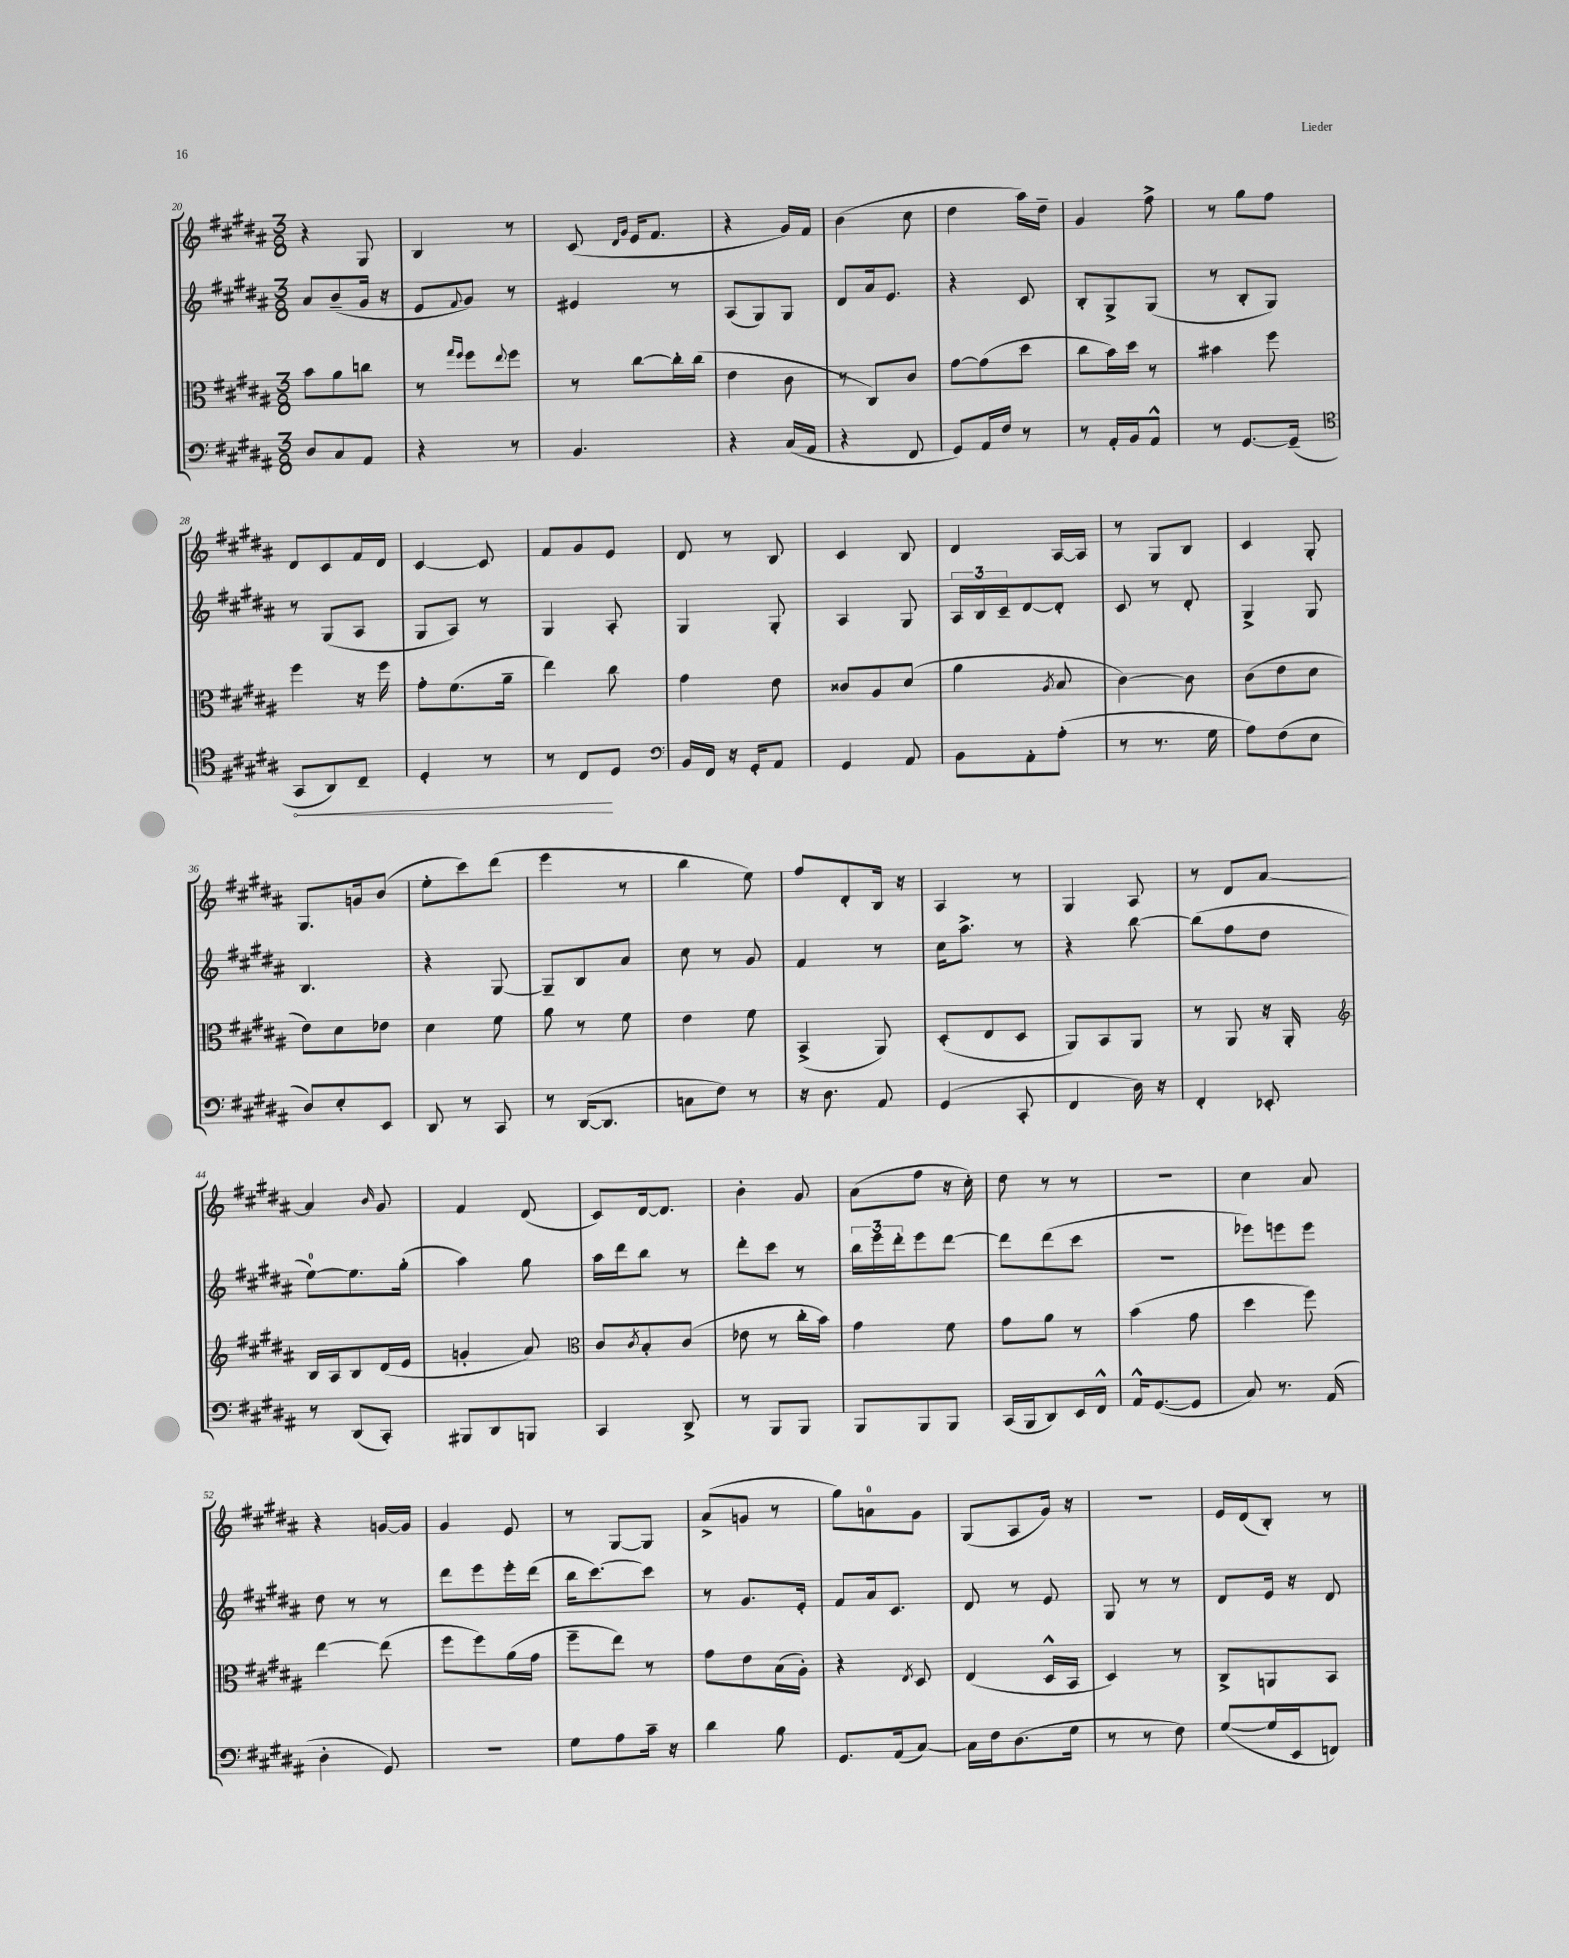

**kern	**kern	**kern	**kern
*staff4	*staff3	*staff2	*staff1
*clefF4	*clefC3	*clefG2	*clefG2
*k[f#c#g#d#a#]	*k[f#c#g#d#a#]	*k[f#c#g#d#a#]	*k[f#c#g#d#a#]
*M3/8	*M3/8	*M3/8	*M3/8
8D#	8b	8a#	4r
8C#	8a#	(8b~	.
8AA#	8cc	16g#	8G#
.	.	16r	.
=	=	=	=
4r	8r	8e	4B
.	16qqgg#	.	.
.	16qqff#	8qqf#	.
.	8ff#	8g#)	.
.	8qqee	.	.
8r	8ff#	8r	8r
=	=	=	=
4.BB	8r	4e#	(8c#
.	.	.	16qqd#
.	.	.	16qqg#
.	[8cc#	.	16e
.	.	.	8.f#
.	16cc#']	8r	.
.	(16cc#	.	.
=	=	=	=
4r	4e	(8A#	4r
.	.	8G#)	.
(16C#	8c#	8G#	16g#)
16AA#	.	.	16f#
=	=	=	=
4r	8r	8d#	(4b
.	8C#)	16a#	.
.	.	8.e	.
8FF#	8c#	.	8cc#
=	=	=	=
8GG#)	[8g#	4r	4dd#
16AA#	(8g#]	.	.
16F#	.	.	.
8r	8dd#	8c#	16aa#)
.	.	.	16dd#~
=	=	=	=
8r	8cc#	8B'	4g#
16AA#'	16b)	8G#^	.
16BB	16dd#	.	.
8AA#^^	8r	(8G#	8ff#^
=	=	=	=
8r	4b#	8r	8r
[8.GG#	.	8B'	8gg#
.	8ff#	8G#)	8ff#
(16GG#~]	.	.	.
=	=	=	=
*clefC4	*	*	*
8GG#	4ff#	8r	8d#
8AA#)	.	(8G#	8c#
8C#~	16r	8A#	16f#
.	16ff#	.	16d#
=	=	=	=
4D#'	8g#'	8G#	[4c#
.	(8.f#	8A#)	.
8r	.	8r	8c#]
.	16a#~	.	.
=	=	=	=
8r	4ee)	4G#	8f#
8C#	.	.	8g#
8D#	8cc#	8A#'	8e
=	=	=	=
*clefF4	*	*	*
16BB	4g#	4G#	8d#
16FF#	.	.	.
16r	.	.	8r
16GG#'	.	.	.
8AA#	8e	8G#'	8B
=	=	=	=
4GG#	8c##	4A#	4c#
.	8A#	.	.
8AA#	(8d#	8G#	8B
=	=	=	=
8BB	4a#	24A#	4d#
.	.	24B	.
.	.	24c#~	.
8AA#'	.	[8d#	.
.	8qA#	.	.
(8A#'	8B	8d#']	[16A#
.	.	.	16A#]
=	=	=	=
8r	[4c#)	8c#	8r
8.r	.	8r	8G#
.	8c#]	8d#'	8B
16G#	.	.	.
=	=	=	=
8A#)	(8c#	4G#^	4c#
(8F#	8e	.	.
8E	8d#	8G#	8G#'
=	=	=	=
8D#)	8e)	4.B	8.G#
8E'	8d#	.	.
.	.	.	16g
8EE	8e-	.	(8b
=	=	=	=
8DD#	4d#	4r	8ee'
8r	.	.	8ccc#)
8CC#	8f#	[8G#	(8ddd#
=	=	=	=
8r	8a#	8G#~]	4eee
([16DD#	8r	8B	.
8.DD#]	.	.	.
.	8f#	8a#	8r
=	=	=	=
8C	4e	8cc#	4bb
8F#)	.	8r	.
8r	8f#	8g#	8ee)
=	=	=	=
16r	(4BB^	4f#	8ff#
8.D#	.	.	.
.	.	.	8d#'
8AA#	8AA#)	8r	16B
.	.	.	16r
=	=	=	=
(4GG#	(8D#'	16cc#	4A#
.	.	8.aa#^	.
.	8E	.	.
8CC#'	8D#	8r	8r
=	=	=	=
4FF#	8AA#)	4r	4G#
.	8BB	.	.
16D#)	8AA#	[8bb	8A#
16r	.	.	.
=	=	=	=
4FF#'	8r	(8bb]	8r
.	8AA#	8ff#	8d#
8EE-'	16r	8dd#	[8a#
.	16AA#'	.	.
=	=	=	=
*	*clefG2	*	*
8r	16B	[8ee)	4a#]
.	16A#	.	.
(8DD#	8B	8.ee]	.
.	.	.	16qqb
8CC#')	(16d#	.	8g#
.	16e	(16gg#'	.
=	=	=	=
8BBB#	4g'	4aa#)	4f#
8DD#	.	.	.
8BBB	8a#)	8gg#	(8d#
=	=	=	=
*	*clefC3	*	*
4CC#	8c#	16aa#	8c#)
.	.	16ddd#	.
.	8qc#	.	.
.	8B'	8bb	[16d#
.	.	.	8.d#]
8DD#^	(8c#	8r	.
=	=	=	=
8r	8e-	8ddd#'	4b'
8BBB	8r	8ccc#	.
8BBB	16cc#'	8r	8g#
.	16b)	.	.
=	=	=	=
8BBB	4g#	24bb	(8a#
.	.	24eee	.
.	.	24ddd#'	.
8BBB	.	8eee	8ff#
8BBB	8f#	[8ddd#	16r
.	.	.	16cc#')
=	=	=	=
(16CC#	8g#	8ddd#]	8dd#
16BBB	.	.	.
8DD#)	8a#	(8ddd#	8r
16EE	8r	8ccc#	8r
16FF#^^	.	.	.
=	=	=	=
16AA#^^	(4b	4.r	4.r
([8.GG#	.	.	.
8GG#]	8g#	.	.
=	=	=	=
8C#)	4dd#	8eee-)	4cc#
8.r	.	8eee	.
.	8ff#)	8eee	8a#
(16AA#	.	.	.
=	=	=	=
4D#'	[4ee	8dd#	4r
.	.	8r	.
8GG#)	(8ee]	8r	[16g
.	.	.	16g]
=	=	=	=
4.r	8ff#	8ddd#	4g#
.	8ff#)	8eee	.
.	(16a#	16eee'	8e
.	16g#	(16ddd#	.
=	=	=	=
8G#	8ff#~	16bb	8r
.	.	[8.ccc#)	.
8A#	8ee)	.	[8G#
16c#~	8r	8ccc#]	8G#]
16r	.	.	.
=	=	=	=
4d#	8g#	8r	(8a#^
.	8e	8.g#	8g
8B	(16B	.	8r
.	16A#')	16e'	.
=	=	=	=
8.GG#	4r	8f#	8gg#)
.	.	16a#	8a
(16AA#	.	8.c#	.
.	8qE	.	.
[8C#)	8D#	.	8g#
=	=	=	=
16C#]	(4E	8d#	(8G#
16F#	.	.	.
(8.D#	.	8r	8A#
.	16D#^^	8e	16g#)
16G#	16BB	.	16r
=	=	=	=
8r	4D#)	8G#	4.r
8r	.	8r	.
8F#)	8r	8r	.
=	=	=	=
([8G#	8C#^	8d#	16e
.	.	.	(16d#
16G#]	8AA	16e	8B')
16EE	.	16r	.
8FF)	8BB	8d#	8r
==	==	==	==
*-	*-	*-	*-
